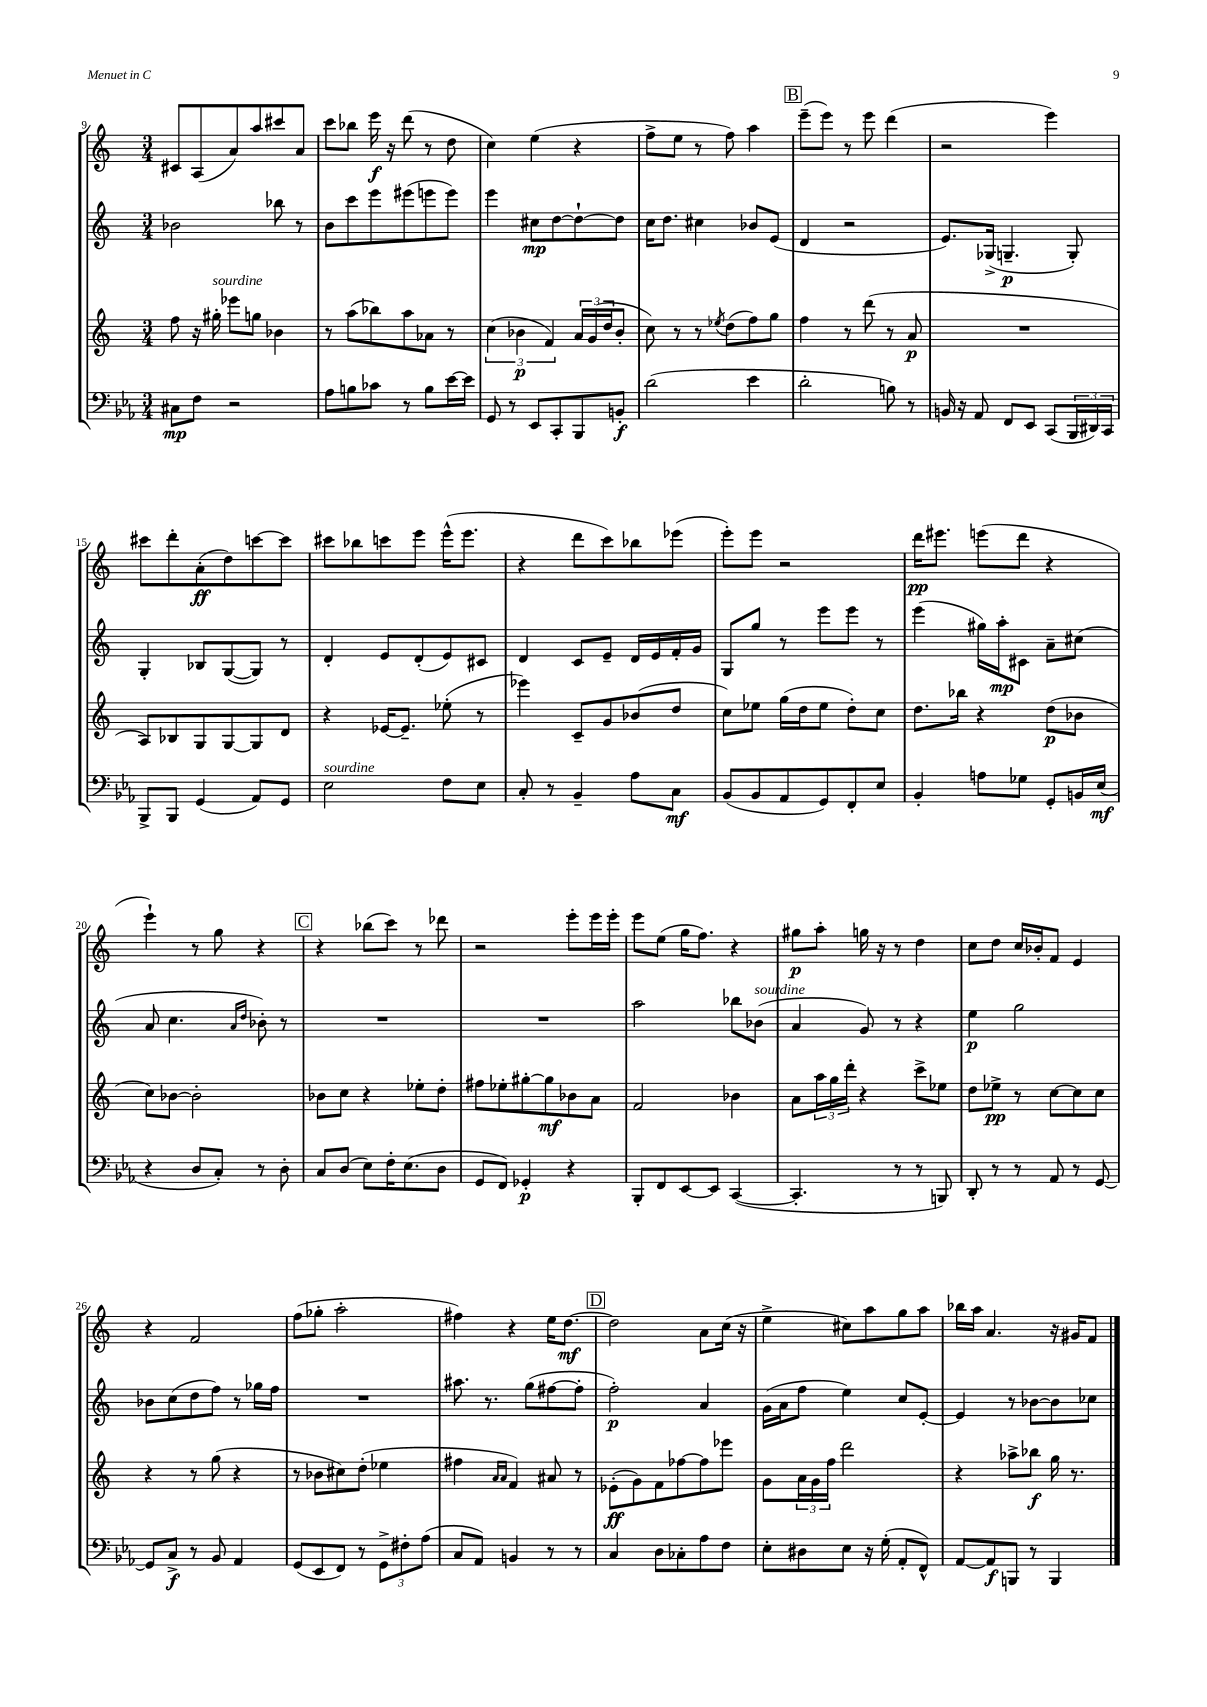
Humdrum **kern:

**kern	**dynam	**kern	**dynam	**kern	**dynam	**kern	**dynam
*part4	*part4	*part3	*part3	*part2	*part2	*part1	*part1
*staff4	*staff4	*staff3	*staff3	*staff2	*staff2	*staff1	*staff1
*clefF4	*	*clefG2	*	*clefG2	*	*clefG2	*
*k[b-e-a-]	*	*k[]	*	*k[]	*	*k[]	*
*M3/4	*	*M3/4	*	*M3/4	*	*M3/4	*
=9	=9	=9	=9	=9	=9	=9	=9
8C#X\L	mp	8ff\	.	2b-X\	.	8c#X/L	.
8F\J	.	16r	.	.	.	(8A/	.
!	!	!LO:TX:a:i:t=sourdine	!	!	!	!	!
.	.	16gg#X'\	.	.	.	.	.
2r	.	8eee-X\L	.	.	.	8a/)	.
.	.	8ggn\J	.	.	.	8aa/	.
.	.	4b-X\	.	8bb-X\	.	8ccc#X/	.
.	.	.	.	8r	.	8a/J	.
=10	=10	=10	=10	=10	=10	=10	=10
8A-\L	.	8r	.	8b\L	.	8ccc\L	.
8Bn\	.	(8aa\L	.	8ccc\	.	8bb-X\J	.
8c-X\J	.	8bb-X\)	.	8eee\	.	16eee\	f
.	.	.	.	.	.	16r	.
8r	.	8aa\	.	(8eee#X\	.	(8ddd\	.
8B\L	.	8a-X\J	.	8eeen\	.	8r	.
[16e-\L	.	8r	.	8eee\J)	.	8dd\	.
16e-\JJ]	.	.	.	.	.	.	.
=11	=11	=11	=11	=11	=11	=11	=11
8GG/	.	(6cc\	.	4eee\	.	4cc\)	.
8r	.	.	.	.	.	.	.
.	.	6b-X\	p	.	.	.	.
8EE-/L	.	.	.	8cc#X\L	mp	(4ee\	.
.	.	6f/)	.	.	.	.	.
8CC'/	.	.	.	[8dd\	.	.	.
8BBB-/	.	24a/LL	.	8dd`\_	.	4r	.
.	.	(24g/	.	.	.	.	.
.	.	24dd/J	.	.	.	.	.
8BBn'/J	f	8b-'/J	.	8dd\J]	.	.	.
=12	=12	=12	=12	=12	=12	=12	=12
(2d\	.	8cc\)	.	16cc\KL	.	8ff^\L	.
.	.	.	.	8.dd\J	.	.	.
.	.	8r	.	.	.	8ee\J	.
.	.	8r	.	4cc#X\	.	8r	.
.	.	8qee-X/	.	.	.	.	.
.	.	(8dd\L	.	.	.	8ff\)	.
4e-\	.	8ff\)	.	8b-X/L	.	4aa\	.
.	.	8gg\J	.	(8e/J	.	.	.
!!LO:REH:place=s1:t=B
=13	=13	=13	=13	=13	=13	=13	=13
2d'\	.	4ff\	.	4d/	.	(8eee~\L	.
.	.	.	.	.	.	8eee\J)	.
.	.	8r	.	2r	.	8r	.
.	.	(8ddd\	.	.	.	8eee\	.
8Bn\)	.	8r	.	.	.	(4ddd\	.
8r	.	8a/	p	.	.	.	.
=14	=14	=14	=14	=14	=14	=14	=14
16BBn/	.	2.r	.	8.e/L)	.	2r	.
16r	.	.	.	.	.	.	.
8AA-/	.	.	.	.	.	.	.
.	.	.	.	(16G-X^/Jk	.	.	.
8FF/L	.	.	.	4.Gn~/	p	.	.
8EE-/J	.	.	.	.	.	.	.
(8CC/L	.	.	.	.	.	4eee\)	.
24BBB-/L	.	.	.	8G'/)	.	.	.
24DD#X/)	.	.	.	.	.	.	.
24CC/JJ	.	.	.	.	.	.	.
!!LO:LB:g=z
=15	=15	=15	=15	=15	=15	=15	=15
8BBB-^/L	.	8A/L)	.	4G'/	.	8ccc#X\L	.
8BBB-/J	.	8B-X/	.	.	.	8ddd'\	.
(4GG/	.	8G/	.	8B-X/L	.	(8a'\	ff
.	.	[8G/	.	([8G/	.	8dd\)	.
8AA-/L)	.	8G/]	.	8G/J])	.	[8cccn\	.
8GG/J	.	8d/J	.	8r	.	8ccc\J]	.
=16	=16	=16	=16	=16	=16	=16	=16
!LO:TX:a:i:t=sourdine	!	!	!	!	!	!	!
2E-\	.	4r	.	4d'/	.	8ccc#X\L	.
.	.	.	.	.	.	8bb-X\	.
.	.	[16e-X/KL	.	8e/L	.	8cccn\	.
.	.	8.e-~/J]	.	.	.	.	.
.	.	.	.	(8d'/	.	8eee\J	.
8F\L	.	(8ee-X'\	.	8e/)	.	(16eee^^\KL	.
.	.	.	.	.	.	8.eee\J	.
8E-\J	.	8r	.	8c#X/J	.	.	.
=17	=17	=17	=17	=17	=17	=17	=17
8C'/	.	4eee-X\)	.	4d/	.	4r	.
8r	.	.	.	.	.	.	.
4BB-~/	.	8c~/L	.	8c/L	.	8ddd\L	.
.	.	8g/	.	8e~/J	.	8ccc\)	.
8A-\L	.	(8b-X/	.	16d/LL	.	8bb-X\	.
.	.	.	.	16e/	.	.	.
8C\J	mf	8dd/J	.	16f'/	.	(8eee-X\J	.
.	.	.	.	16g/JJ	.	.	.
=18	=18	=18	=18	=18	=18	=18	=18
(8BB-/L	.	8cc\L)	.	8G/L	.	8eee'\L)	.
8BB-/	.	8ee-X\J	.	8gg/J	.	8eee\J	.
8AA-/	.	(16gg\LL	.	8r	.	2r	.
.	.	16dd\J	.	.	.	.	.
8GG/)	.	8ee-\J	.	8eee\L	.	.	.
8FF'/	.	8dd'\L)	.	8eee\J	.	.	.
8E-/J	.	8cc\J	.	8r	.	.	.
=19	=19	=19	=19	=19	=19	=19	=19
4BB-'/	.	8.dd\L	.	(4eee\	.	16ddd\KL	pp
.	.	.	.	.	.	8.eee#X\J	.
.	.	16bb-X\Jk	.	.	.	.	.
8An\L	.	4r	.	16gg#X\LL)	.	(8eeen\L	.
.	.	.	.	16aa'\J	mp	.	.
8G-X\J	.	.	.	8c#X\J	.	8ddd\J	.
8GG'/L	.	(8dd\L	p	8a~\L	.	4r	.
16BBn/L	.	8b-X\J	.	(8cc#X\J	.	.	.
(16E-/JJ	mf	.	.	.	.	.	.
!!LO:LB:g=z
=20	=20	=20	=20	=20	=20	=20	=20
4r	.	8cc\L)	.	8a/	.	4eee`\)	.
.	.	[8b-X\J	.	4.cc\	.	.	.
8D/L	.	2b-'\]	.	.	.	8r	.
8C'/J)	.	.	.	.	.	8gg\	.
.	.	.	.	16qqa/LL	.	.	.
.	.	.	.	16qqdd/JJ	.	.	.
8r	.	.	.	8b-X'\)	.	4r	.
8D'\	.	.	.	8r	.	.	.
!!LO:REH:place=s1:t=C
=21	=21	=21	=21	=21	=21	=21	=21
8C/L	.	8b-X\L	.	2.r	.	4r	.
(8D/J	.	8cc\J	.	.	.	.	.
8E-\L)	.	4r	.	.	.	(8bb-X\L	.
16F'\K	.	.	.	.	.	8ccc\J)	.
(8.E-\	.	.	.	.	.	.	.
.	.	8ee-X'\L	.	.	.	8r	.
8D\J	.	8dd'\J	.	.	.	8ddd-X\	.
=22	=22	=22	=22	=22	=22	=22	=22
8GG/L	.	8ff#X\L	.	2.r	.	2r	.
8FF/J)	.	8ee-X'\	.	.	.	.	.
4GG-X'/	p	[8gg#X'\	.	.	.	.	.
.	.	8gg#\]	mf	.	.	.	.
4r	.	8b-X\	.	.	.	8eee'\L	.
.	.	8a\J	.	.	.	16eee\L	.
.	.	.	.	.	.	16eee'\JJ	.
=23	=23	=23	=23	=23	=23	=23	=23
8BBB-'/L	.	2f/	.	2aa\	.	8eee\L	.
8FF/	.	.	.	.	.	(8ee\J	.
[8EE-/	.	.	.	.	.	16gg\KL	.
.	.	.	.	.	.	8.ff\J)	.
8EE-/J]	.	.	.	.	.	.	.
([4CC/	.	4b-X\	.	8bb-X\L	.	4r	.
!	!	!	!	!LO:TX:a:i:t=sourdine	!	!	!
.	.	.	.	(8b-X\J	.	.	.
=24	=24	=24	=24	=24	=24	=24	=24
4.CC'/]	.	8a\L	.	4a/	.	8gg#X\L	p
.	.	24aa\L	.	.	.	8aa'\J	.
.	.	24gg\	.	.	.	.	.
.	.	24ddd'\JJ	.	.	.	.	.
.	.	4r	.	8g/)	.	16ggn\	.
.	.	.	.	.	.	16r	.
8r	.	.	.	8r	.	8r	.
8r	.	8ccc^\L	.	4r	.	4dd\	.
8BBBn/)	.	8ee-X\J	.	.	.	.	.
=25	=25	=25	=25	=25	=25	=25	=25
8DD'/	.	8dd\L	.	4ee\	p	8cc\L	.
8r	.	8ee-X^\J	pp	.	.	8dd\J	.
8r	.	8r	.	2gg\	.	16cc/LL	.
.	.	.	.	.	.	16b-X'/J	.
8AA-/	.	[8cc\L	.	.	.	8f/J	.
8r	.	8cc\]	.	.	.	4e/	.
[8GG/	.	8cc\J	.	.	.	.	.
!!LO:LB:g=z
=26	=26	=26	=26	=26	=26	=26	=26
8GG/L]	.	4r	.	8b-X\L	.	4r	.
8C^/J	f	.	.	(8cc\	.	.	.
8r	.	8r	.	8dd\	.	2f/	.
8BB-/	.	(8gg\	.	8ff\J)	.	.	.
4AA-/	.	4r	.	8r	.	.	.
.	.	.	.	16gg-X\LL	.	.	.
.	.	.	.	16ff\JJ	.	.	.
=27	=27	=27	=27	=27	=27	=27	=27
(8GG/L	.	8r	.	2.r	.	(8ff\L	.
8EE-/	.	8b-X\L	.	.	.	8gg-X'\J	.
8FF/J)	.	8cc#X\)	.	.	.	2aa'\	.
8r	.	(8dd'\J	.	.	.	.	.
12GG^\L	.	4ee-X\	.	.	.	.	.
12F#X'\	.	.	.	.	.	.	.
(12A-\J	.	.	.	.	.	.	.
=28	=28	=28	=28	=28	=28	=28	=28
8C/L	.	4ff#X\	.	8.aa#X\	.	4ff#X\)	.
8AA-/J)	.	.	.	.	.	.	.
.	.	.	.	8.r	.	.	.
.	.	16qqa/LL	.	.	.	.	.
.	.	16qqa/JJ	.	.	.	.	.
4BBn/	.	4f/)	.	.	.	4r	.
.	.	.	.	(8gg\L	.	.	.
8r	.	8a#X/	.	[8ff#X\	.	16ee\KL	.
.	.	.	.	.	.	[8.dd\J	mf
8r	.	8r	.	8ff#'\J]	.	.	.
!!LO:REH:place=s1:t=D
=29	=29	=29	=29	=29	=29	=29	=29
4C/	.	(8e-X'\L	ff	2ff'\)	p	2dd\]	.
.	.	8g\)	.	.	.	.	.
8D\L	.	8f\	.	.	.	.	.
8C-X'\	.	[8ff-X\	.	.	.	.	.
8A-\	.	8ff-\]	.	4a/	.	8a\L	.
8F\J	.	8eee-X\J	.	.	.	(16cc\Jk	.
.	.	.	.	.	.	16r	.
=30	=30	=30	=30	=30	=30	=30	=30
8E-'\L	.	8g\L	.	(16g\LL	.	4ee^\	.
.	.	.	.	16a\J	.	.	.
8D#X\	.	24a\L	.	8ff\J	.	.	.
.	.	24g\	.	.	.	.	.
.	.	24ff\JJ	.	.	.	.	.
8E-\J	.	2ddd\	.	4ee\)	.	8cc#X\L)	.
16r	.	.	.	.	.	8aa\	.
(16G'\	.	.	.	.	.	.	.
8AA-'/L	.	.	.	8cc/L	.	8gg\	.
8FF^^/J)	.	.	.	[8e'/J	.	8aa\J	.
=31	=31	=31	=31	=31	=31	=31	=31
[8AA-/L	.	4r	.	4e/]	.	16bb-X\LL	.
.	.	.	.	.	.	16aa\JJ	.
8AA-/]	f	.	.	.	.	4.a/	.
8BBBn/J	.	8aa-X^\L	.	8r	.	.	.
8r	.	8bb-X\J	f	[8b-X\L	.	.	.
4BBB/	.	16gg\	.	8b-\]	.	16r	.
.	.	8.r	.	.	.	16g#X/KL	.
.	.	.	.	8cc-X\J	.	8f/J	.
==	==	==	==	==	==	==	==
*-	*-	*-	*-	*-	*-	*-	*-
